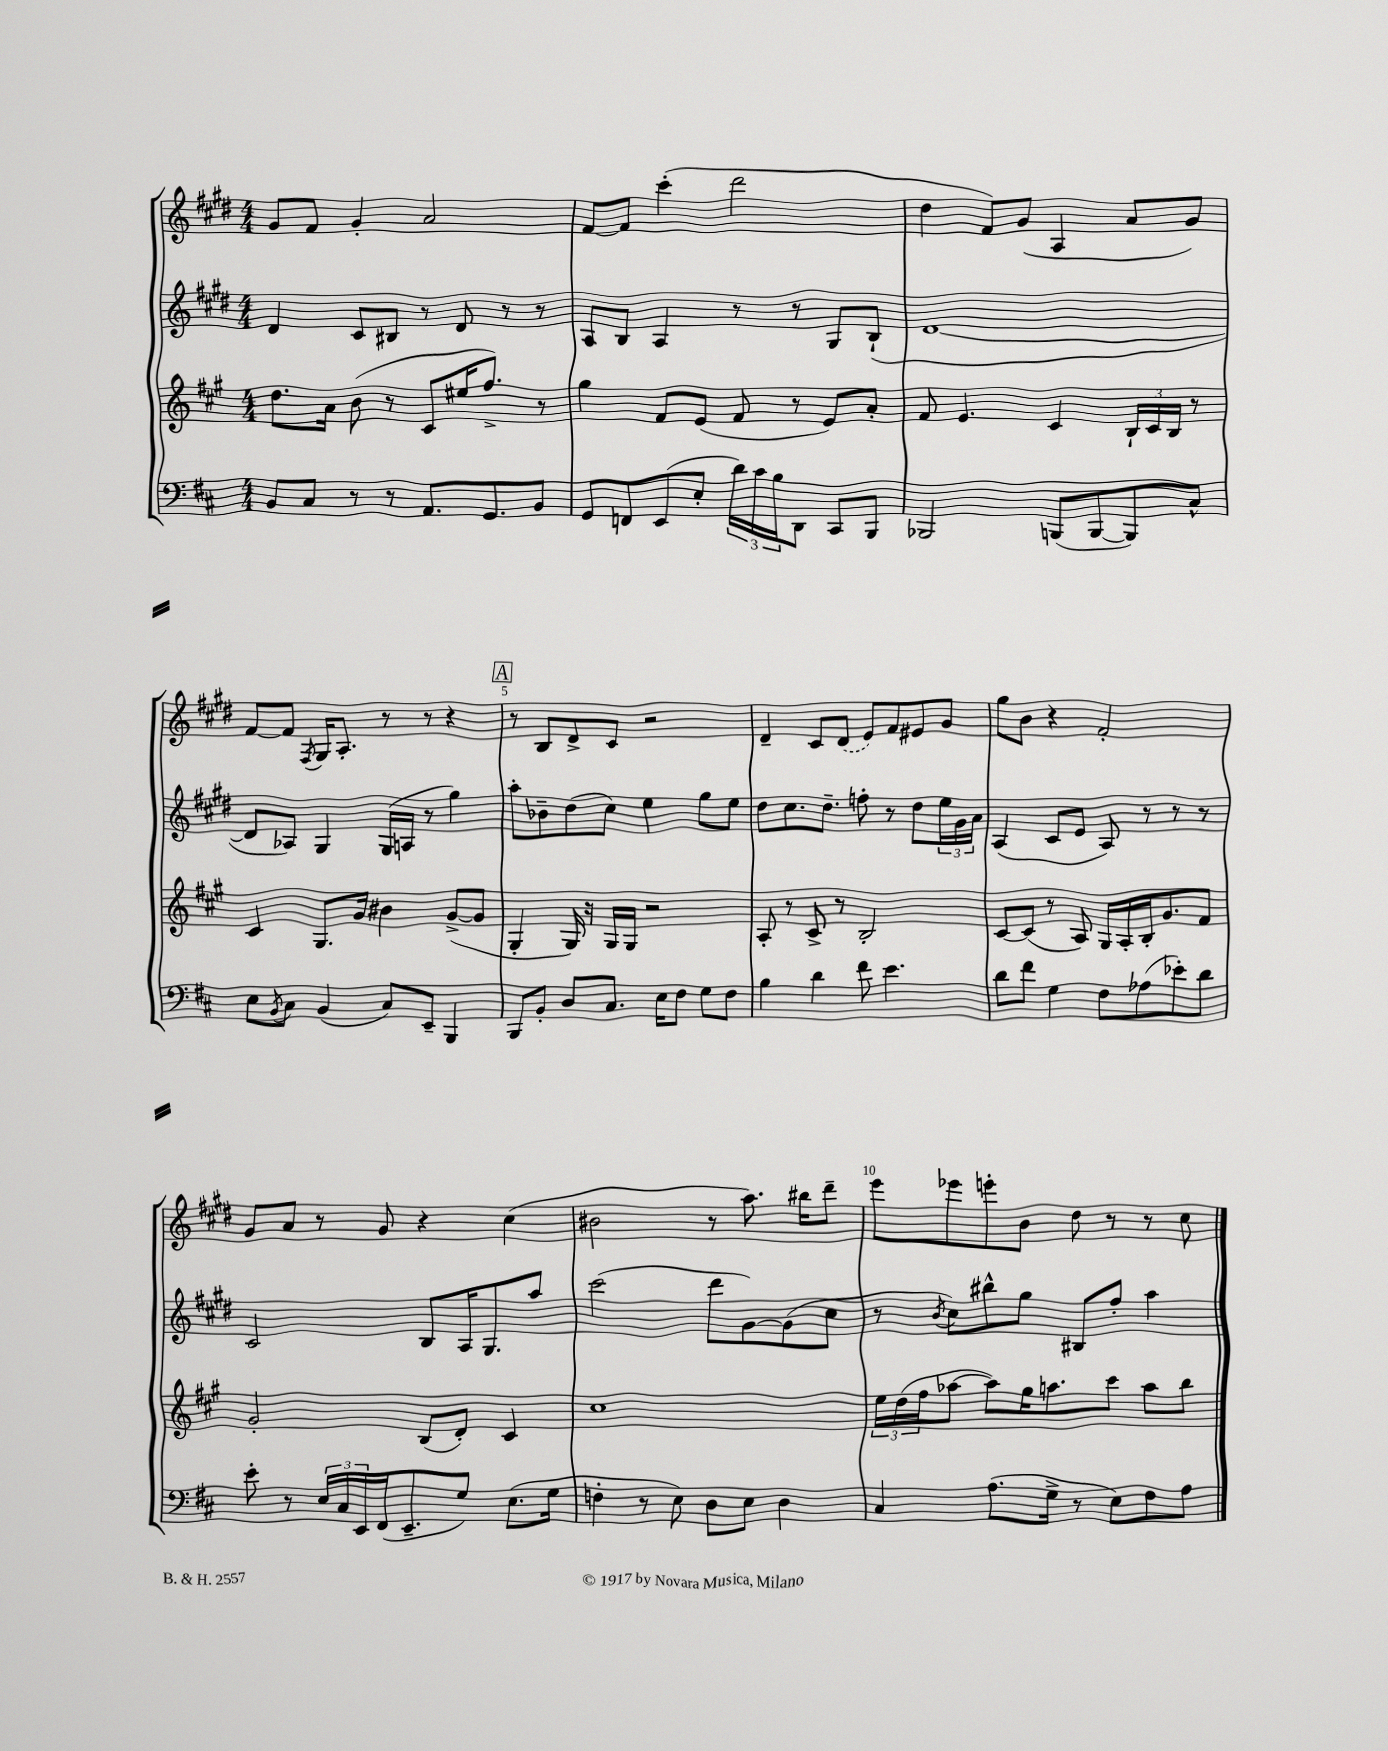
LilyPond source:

<<
\new StaffGroup <<
\new Staff = "s0" {
    \clef treble \key e \major \numericTimeSignature \time 4/4
    gis'8 fis'8 gis'4-. a'2 |
    fis'8~ fis'8 cis'''4-.( dis'''2 |
    dis''4 fis'8) gis'8( a4 a'8 gis'8) |
    fis'8~ fis'8 \acciaccatura { fis8 } gis16 a8.-. r8 r8 r4 |
    \mark \markup { \box "A" } r8 b8 dis'8-> cis'8 r2 |
    dis'4-- cis'8 \once \slurDashed dis'8( e'8) fis'8 eis'8 gis'8 |
    gis''8 b'8 r4 fis'2-. |
    gis'8 a'8 r8 gis'8 r4 cis''4( |
    bis'2 r8 a''8.) bis''16 dis'''8-- |
    e'''8 ees'''8 e'''8-. b'8 dis''8 r8 r8 cis''8 \bar "|." |
}
\new Staff = "s1" {
    \clef treble \key e \major \numericTimeSignature \time 4/4
    dis'4 cis'8 bis8 r8 dis'8 r8 r8 |
    a8 b8 a4 r8 r8 gis8 b8-!( |
    dis'1~ |
    dis'8 aes8) gis4 gis16( a16 r8 gis''4) |
    \mark \markup { \box "A" } a''8-. bes'8-- dis''8( cis''8) e''4 gis''8 e''8 |
    dis''8 cis''8. dis''8.-- f''8-. r8 dis''8 \tuplet 3/2 { e''16 gis'16 a'16 } |
    a4( cis'8 e'8 a8) r8 r8 r8 |
    cis'2 b8 a16 gis8. a''8 |
    cis'''2( dis'''8 gis'8~) gis'8( cis''8 |
    r8 \acciaccatura { b'8 } cis''8) bis''8-^ gis''8 bis8 fis''8-. a''4 \bar "|." |
}
\new Staff = "s2" {
    \clef treble \key a \major \numericTimeSignature \time 4/4
    d''8. a'16 b'8( r8 cis'8 eis''16 fis''8.->) r8 |
    gis''4 fis'8 e'8( fis'8 r8 e'8) a'8-. |
    fis'8 e'4. cis'4 \tuplet 3/2 { b16-! cis'16 b16 } r8 |
    cis'4 gis8. gis'16 bis'4 gis'8~->( gis'8 |
    \mark \markup { \box "A" } gis4-. gis16) r16 gis16 gis16 r2 |
    a8-. r8 cis'8-> r8 b2-. |
    cis'8~ cis'8( r8 a8) gis16 a16-. b16-. gis'8. fis'8 |
    gis'2-. b8( d'8-.) cis'4 |
    cis''1 |
    \tuplet 3/2 { e''16 d''16( fis''16 } aes''8~ aes''8) gis''16 a''8. cis'''8 a''8 b''8 \bar "|." |
}
\new Staff = "s3" {
    \clef bass \key d \major \numericTimeSignature \time 4/4
    b,8 cis8 r8 r8 a,8. g,8. b,8 |
    g,8 f,8 e,8( e8-. \tuplet 3/2 { d'16) cis'16 b16 } d,8 cis,8 b,,8 |
    bes,,2 b,,8( b,,8~ b,,8) cis8-^ |
    e8 \acciaccatura { b,8 } cis8 b,4( cis8) e,8-- b,,4 |
    \mark \markup { \box "A" } b,,8 b,8-. d8 cis8. e16 fis8 g8 fis8 |
    b4 d'4 fis'8 e'4. |
    d'8 fis'8 g4 fis8 aes8( ees'8-.) d'8 |
    e'8-. r8 \tuplet 3/2 { e16 cis16 e,16 } fis,16( e,8.-- g8) e8.( g16 |
    f4-. r8 e8) d8 e8 d4 |
    cis4 a8.( g16-> r8 e8) fis8 a8 \bar "|." |
}
>>
>>
\layout { \context { \Score \override BarNumber.break-visibility = ##(#f #t #t) barNumberVisibility = #(every-nth-bar-number-visible 5) } }
